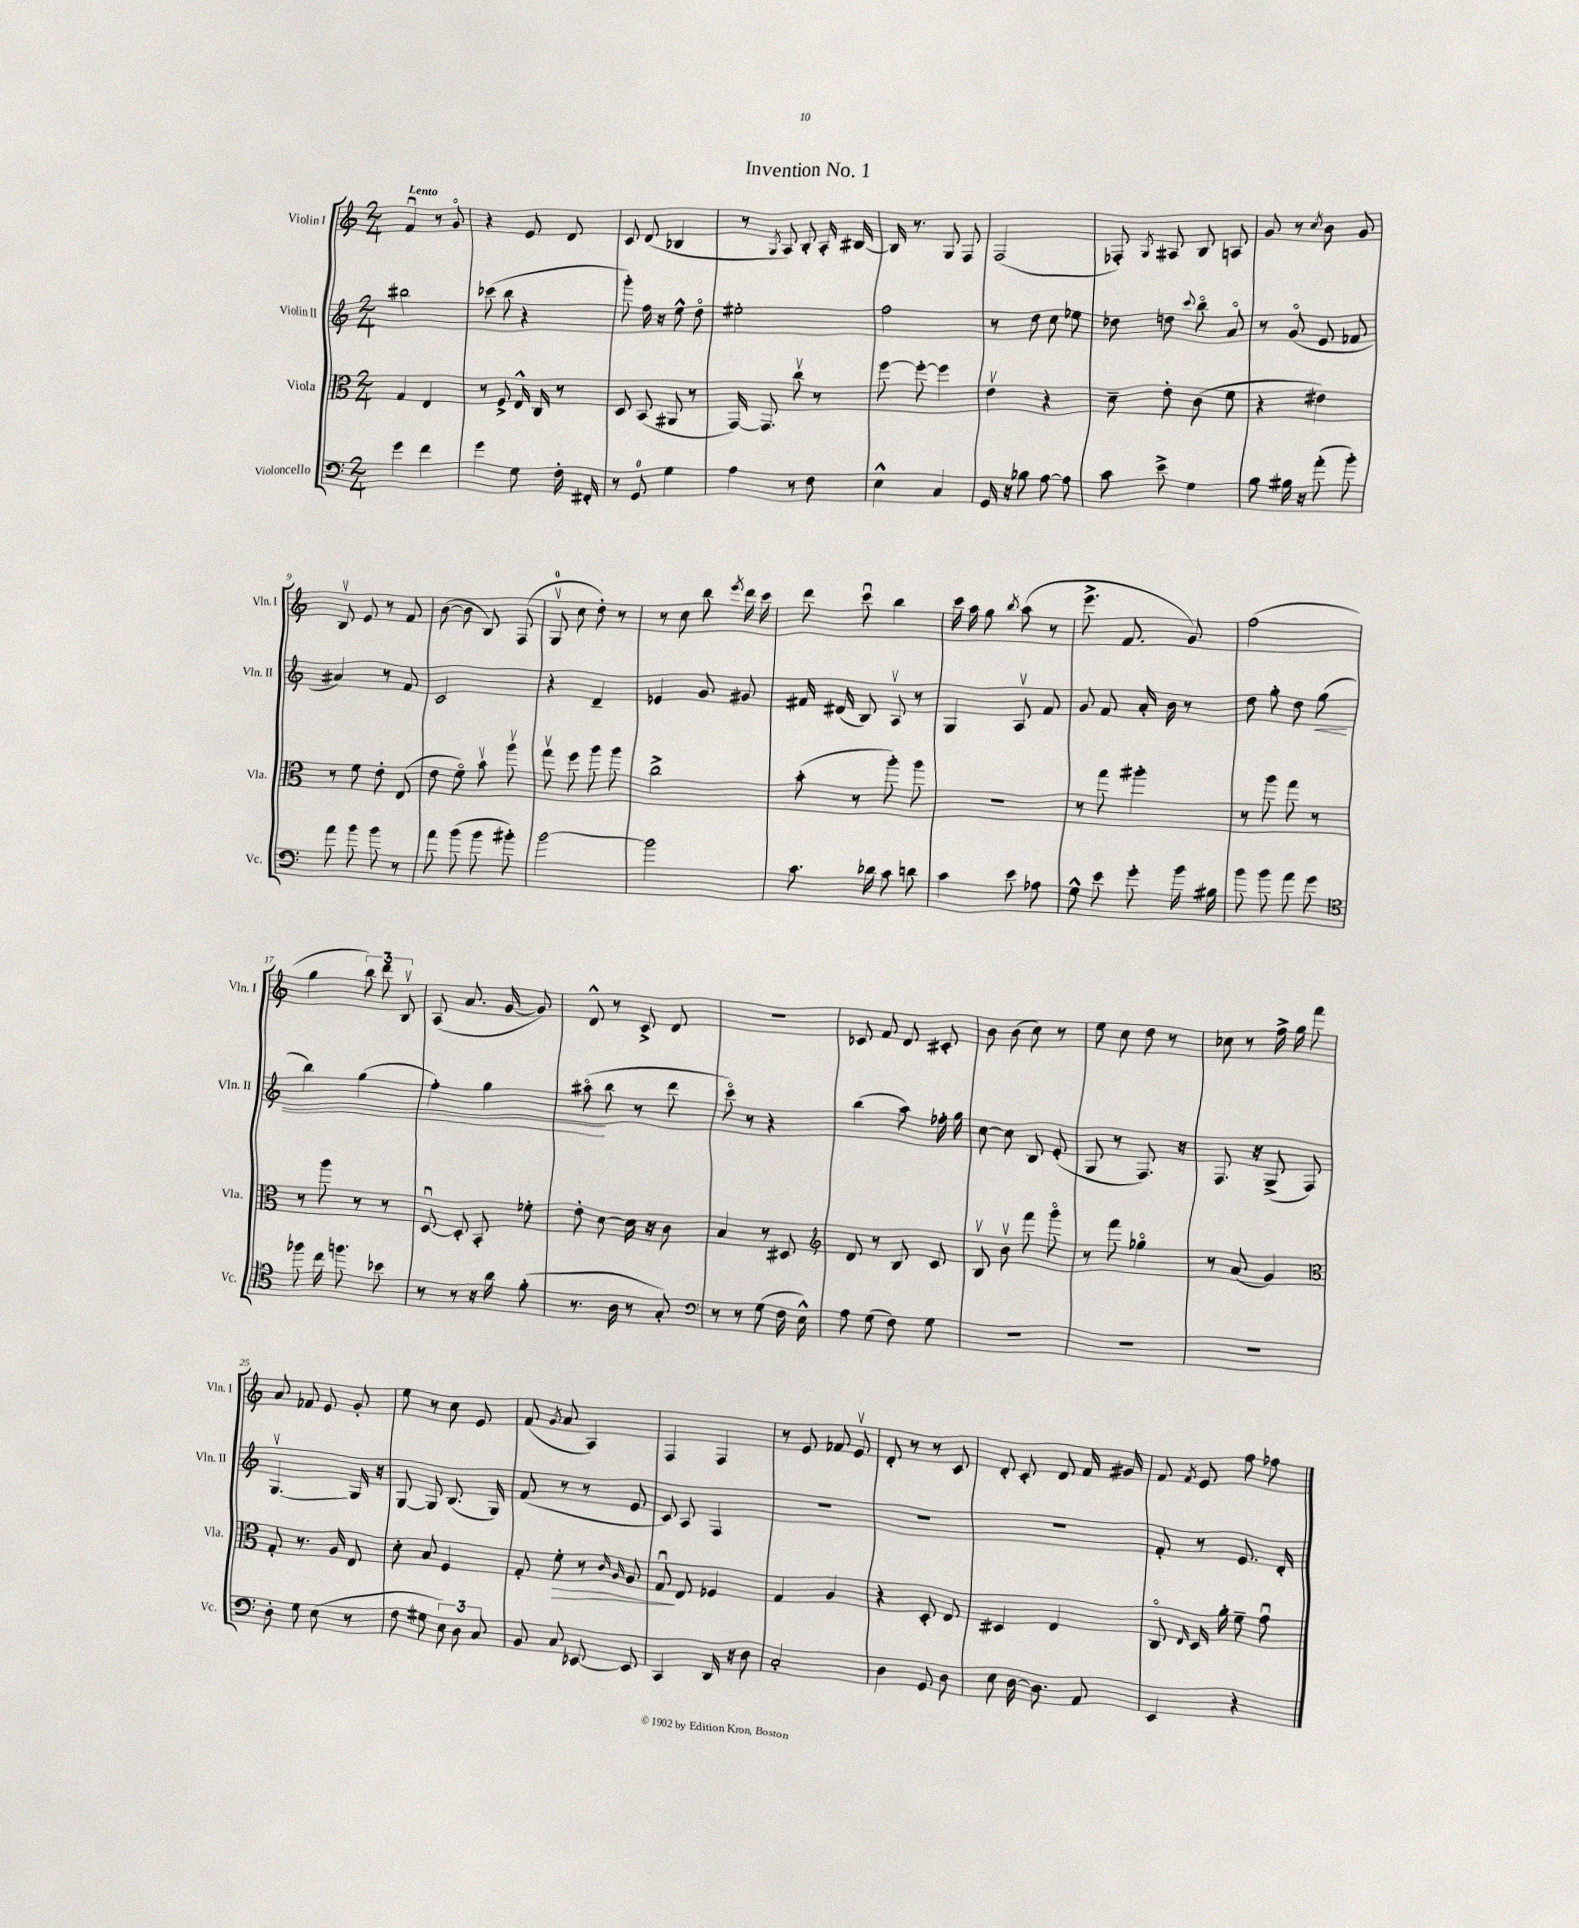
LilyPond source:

\header { title = "Invention No. 1" }
<<
\new StaffGroup <<
\new Staff = "s0" \with { instrumentName = "Violin I" shortInstrumentName = "Vln. I" } {
    \clef treble \key c \major \numericTimeSignature \time 2/4 \tempo "Lento"
    \autoBeamOff f'4\downbow r8 g'8\flageolet |
    r4 e'8 d'8 |
    c'8 d'8( bes4 |
    r8 \acciaccatura { g8 } a8) b8-. a16-. bis16~ |
    bis16 r8. g8 f8 |
    f2( |
    fes8-.) \acciaccatura { g8 } ais8 b8 a8 |
    g'8 r8 \acciaccatura { c''8 } b'8 g'8 |
    b8\upbow e'8 r8 f'8 |
    b'8~( b'8 b8) f8( |
    g8-0\upbow c''8 d''8-.) r8 |
    r8 c''8 b''8 \acciaccatura { e'''8 } d'''16 c'''16 |
    d'''8 c'''8\downbow b''4 |
    c'''16 a''16 g''8 \acciaccatura { b''8 } a''8( r8 |
    e'''8.-> f'8. g'8) |
    f''2( |
    g''4 \tuplet 3/2 { b''8) d'''8 b8\upbow } |
    a8( a'8. g'16~ g'8) |
    d'8-^ r8 c'8-> d'8 |
    R2 |
    ces'8 f'8 d'8 cis'8-. |
    b'8 b'8( c''8) r8 |
    e''8 c''8 d''8 r8 |
    ces''8 r8 f''16-> g''16 f'''8 |
    a'8 fes'8 e'8 g'8-. |
    e''8 r8 c''8 e'8 |
    f'8( \acciaccatura { g'8 } a'8 a4) |
    f4 f4 |
    r8 e'8 fes'8 e'8\upbow |
    d'8-. r8 r8 c'8 |
    d'8-. c'8-. d'8 f'16 gis'16 |
    f'8 \acciaccatura { f'8 } e'8 f''8 fes''8 \bar "|." |
}
\new Staff = "s1" \with { instrumentName = "Violin II" shortInstrumentName = "Vln. II" } {
    \clef treble \key c \major \numericTimeSignature \time 2/4
    \autoBeamOff bis''2 |
    ces'''8( b''8 r4 |
    g'''8-.) f''16 r16 e''8-^ d''8\flageolet |
    eis''2-. |
    f''2 |
    r8 d''8 c''8 ees''8 |
    des''8 d''8 \appoggiatura { c'''8 } b''8\flageolet a'8\flageolet |
    r8 g'8\flageolet( e'8 fes'8 |
    ais'4) r8 f'8 |
    c'2 |
    r4 d'4-- |
    ees'4 g'8 gis'8 |
    fis'16 dis'16( b8) a8\upbow r8 |
    g4 a8\upbow f'8 |
    g'8 f'8 a'16-. b'16 r8 |
    d''8 g''8-. d''8 g''8\<( |
    b''4) g''4( |
    f''4-.) g''4 |
    ais''8\flageolet\!( b''8 r8 d'''8 |
    c'''8\flageolet) r8 r4 |
    b''4( a''8) fes''16-. g''16 |
    c''8~ c''8 b8 e'8-.( |
    g8 r8 f8.) r16 |
    f8. r16 g8->( f8) |
    g4.~\upbow g16 r16 |
    g8~ g8 b8.( g16) |
    f'8( r8 r8 e'8 |
    c'8) a8 f4 |
    R2 |
    R2 |
    R2 |
    f'8-. r8 e'8. d'16-. \bar "|." |
}
\new Staff = "s2" \with { instrumentName = "Viola" shortInstrumentName = "Vla." } {
    \clef alto \key c \major \numericTimeSignature \time 2/4
    \autoBeamOff g4 e4 |
    r8 f8-> e16-^ c16 r8 |
    d8 b,8( ais,8 r8 |
    g,16~) g,8. c''8\upbow r8 |
    f''8~ f''8~-. f''4 |
    e'4\upbow r4 |
    d'8-- e'8-. c'8( f'8 |
    r4 eis'4) |
    r8 f'8 e'8-. e8( |
    e'8 f'8\flageolet) b'8\upbow a''8\upbow |
    g''8\upbow f''8 a''8 a''8 |
    c''2-> |
    b'8-.( r8 a''8-.) a''8 |
    r2 |
    r8 g''8 ais''4-. |
    r8 a''8 g''8 r8 |
    r8 a''8 r8 r8 |
    d8~\downbow d8-. b,8-. fes'8-. |
    e'8-. d'8~ d'16 r16 c'8 |
    b4 r8 dis8 |
    \clef treble d'8 r8 b8 c'8 |
    b8\upbow b'8\upbow f'''8 g'''8\flageolet |
    r8 f'''8 ges''4\flageolet |
    r8 a'8( g'4) |
    \clef alto g8-. r8. a16 e8 |
    d'8-. b8 f4 |
    g8-. f'8-.\> r8 \grace { c'16 a16 } a8 |
    g8\downbow\! e8 fes4 |
    g4 a4 |
    r4 d8-. e8 |
    dis4 e4 |
    c8\flageolet \grace { e16 } d16 a'16-. f'8-- g'8\downbow \bar "|." |
}
\new Staff = "s3" \with { instrumentName = "Violoncello" shortInstrumentName = "Vc." } {
    \clef bass \key c \major \numericTimeSignature \time 2/4
    \autoBeamOff g'4 f'4 |
    g'4 g8 f16-. fis,16-. |
    r8 g,8-0 g4 |
    a4 r8 f8 |
    e4-^ c4 |
    g,16 r16 bes8 a8~ a8 |
    c'8 e'8-> g4 |
    b8 bis16 r16 a'8-.( b'8-.) |
    a'8 b'8 b'8 r8 |
    a'8 b'8( b'8 bis'8-.) |
    b'2~ |
    b'2 |
    c'8. des'16 c'8 d'8 |
    c'4 e'8 aes8 |
    g8-^ e'8 g'8-. b'16 bis16 |
    b'8 b'8 a'8 g'8 |
    \clef tenor fes''8 c''16 f''8. bes'8 |
    r8 r8 r16 a'16 f'8-.( |
    r8. a16 r8 g8-.) |
    \clef bass r8 r8 g8( f16 e16-^) |
    a8 g8( f8) g8 |
    R2 |
    R2 |
    R2 |
    d8-. g8 e8( r8 |
    f8 gis8 \tuplet 3/2 { e8) d8 c8 } |
    b,8 c8 ees,8~ ees,8 |
    c,4 d,16 r16 d8 |
    c2-. |
    d4 g,8 d8 |
    e8 d16~ d8. a,8 |
    e,4 r4 \bar "|." |
}
>>
>>
